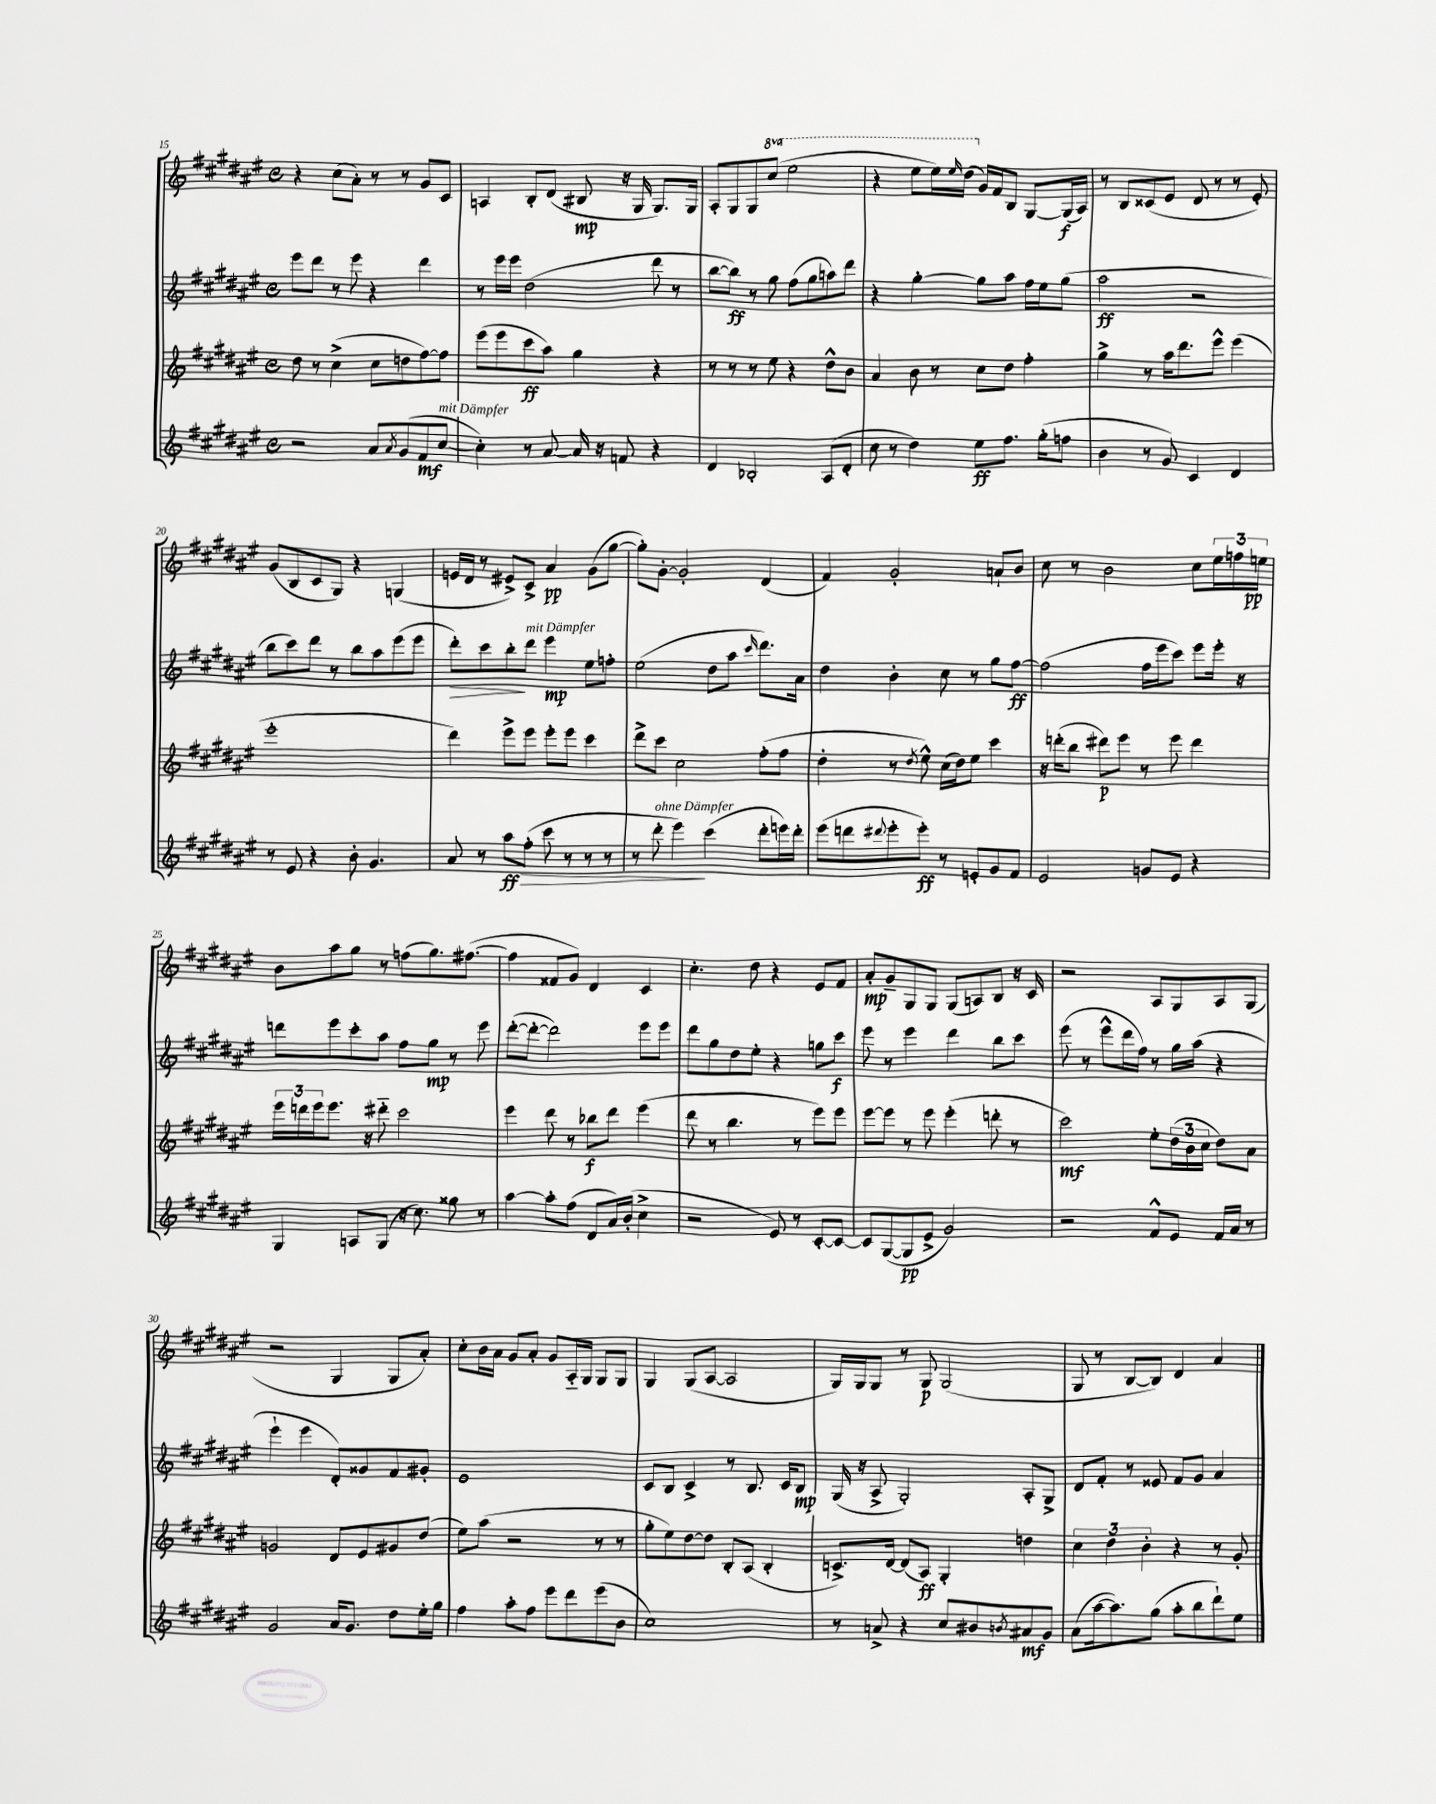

**kern	**kern	**kern	**kern
*staff4	*staff3	*staff2	*staff1
*clefG2	*clefG2	*clefG2	*clefG2
*k[f#c#g#d#a#e#]	*k[f#c#g#d#a#e#]	*k[f#c#g#d#a#e#]	*k[f#c#g#d#a#e#]
*M4/4	*M4/4	*M4/4	*M4/4
*met(c)	*met(c)	*met(c)	*met(c)
2r	8dd#	8eee#	4r
.	8r	8ddd#	.
.	(4cc#^	8r	(8cc#
.	.	8eee#	8a#')
8a#	8cc#	4r	8r
8qa#	.	.	.
(8g#	8dd	.	8r
8f#	[8ff#)	4ddd#	8g#
[8cc#	8ff#]	.	8c#
=	=	=	=
4cc#'])	(8eee#	8r	4A
.	8eee#	16eee#	.
.	.	16eee#	.
8r	8ccc#	(2dd#	8B'
[8a#	8aa#)	.	(8d#
16a#]	4gg#	.	8B#
16r	.	.	.
8f	.	.	16r
.	.	.	16G#
4r	4r	8ddd#	8.G#)
.	.	8r	.
.	.	.	16G#
=	=	=	=
4d#	8r	[8bb	8A#'
.	8r	8bb])	8G#
2B-'	8r	8r	8G#
.	8ee#	8gg#	(8ccc#
.	4r	(8ff#	2eee#
.	.	8gg#	.
(8A#	8dd#^^	8aa)	.
8d#'	8b	8ddd#	.
=	=	=	=
8cc#	4a#	4r	4r
8r	.	.	.
4dd#)	8b	[4gg#'	8eee#
.	8r	.	16eee#)
.	.	.	16qqeee#
.	.	.	(16ddd#
8ee#	8cc#	8gg#]	16g#)
.	.	.	16f#
8.ff#	8dd#	8aa#	8B
.	4ff#'	16ff#	[8G#
(16gg#'	.	16ee#	.
8ff	.	(8gg#	(16G#]
.	.	.	16A#)
=	=	=	=
4b	4gg#^	2aa#	8r
.	.	.	8B
8r	8r	.	(8c##
8g#)	16aa#	.	8e#
.	8.ddd#	.	.
4c#	.	2r	8d#
.	8eee#^^	.	8r
4d#	(4eee#	.	8r
.	.	.	8e#')
=	=	=	=
8r	1eee#'	8bb	(8g#
8e#	.	8ccc#)	8B
4r	.	8ddd#	8c#
.	.	8r	8G#)
8b'	.	8bb	4r
4.g#	.	8aa#	.
.	.	(8eee#	(4G
.	.	8eee#	.
=	=	=	=
8a#	4ddd#)	8ddd#')	16e
.	.	.	16d#
8r	.	8ccc#	8r
8aa#	8eee#^	8bb'	8e#^)
(8ff#'	8eee#	8ddd#	8c#^
8ccc#	8eee#'	4eee#	4a#
8r	8eee#	.	.
8r	4ccc#	8ee#	(8g#
8r	.	8ff'	[8gg#
=	=	=	=
8r	8ddd#^	(2ee#	8gg#'])
8ddd#'	8ccc#	.	[8g#'
4eee#)	2cc#	.	2g#']
(4ccc#	.	8dd#	.
.	.	8aa#	.
.	.	16qqccc#	.
8ddd#'	(8ff#'	8.ddd#)	(4d#
16eee)	8ff#	.	.
16ddd#'	.	16a#	.
=	=	=	=
(8eee#	4dd#'	4dd#	4f#)
8ddd	.	.	.
8qqddd#	.	.	.
8eee#'	8r	4b'	2g#'
.	8qdd#	.	.
8eee#')	8ee#^^)	.	.
8r	(16cc#	8cc#	.
.	16dd#)	.	.
8e'	8ee#	8r	.
8g#	4ccc#	8gg#	8a`
8f#	.	[8ff#	8b
=	=	=	=
2e#	16r	(2ff#]	8cc#
.	(16ddd'	.	.
.	8bb	.	8r
.	8ddd#)	.	2b
.	8eee#	.	.
8g	8r	16ff#	.
.	.	16eee#	.
8e#	8eee#	8ccc#)	.
4r	4ddd#	8eee#	8cc#
.	.	16eee#'	24ee#
.	.	.	24ff
.	.	16r	.
.	.	.	24ee
=	=	=	=
4G#	24eee#	8ddd	8b
.	24ddd	.	.
.	24eee#	.	.
.	8.eee#	8eee#	8aa#
8A	.	8ccc#'	8gg#
.	16r	.	.
(8G#	8ddd#'~	8aa#	8r
16r	2ccc#	8ff#	(8ff
8.cc#)	.	.	.
.	.	8gg#	8.gg#)
8gg##	.	8r	.
.	.	.	([8.ff#
8r	.	8eee#	.
=	=	=	=
[4aa#	4eee#	([8ddd#'	4ff#]
.	.	8ddd#'_	.
8aa#']	8ddd#	2ddd#])	8f##
(8ff#	8r	.	8g#)
8d#	8bb-	.	4d#
16a#)	8ddd#	.	.
(16b'	.	.	.
4cc#^	(4eee#	8eee#	4c#
.	.	8eee#	.
=	=	=	=
2r	8ddd#	8ddd#	4.cc#'
.	8r	8gg#	.
.	4.bb	8dd#	.
.	.	8ee#'	8dd#
8e#)	.	4r	4r
8r	8r	.	.
[8c#'	8eee#)	8gg	8e#
8c#_	8eee#	8ccc#	8f#
=	=	=	=
8c#]	[8eee#	8eee#	8a#'
([8G#	8eee#]	8r	8g#~
8G#]	8r	4eee#	8G#
8e#^	8eee#	.	8G#
2g#)	(4eee#'	4ddd#	(8G#
.	.	.	8A)
.	8ddd'	8bb	8B
.	8r	8ccc#	16r
.	.	.	16c#
=	=	=	=
2r	2ccc#)	(8eee#	2r
.	.	8r	.
.	.	8eee#^^	.
.	.	16ddd#	.
.	.	16ff#)	.
8f#^^	8ee#'	8r	8A#
8e#	(24dd#	16gg#	8G#
.	24b	.	.
.	.	(16aa#	.
.	24cc#	.	.
16f#	8dd#)	4r	8A#
16a#	.	.	.
8r	8a#	.	(8G#
=	=	=	=
2g#	2g	4eee#`	2r
.	.	4eee#	.
16a#	8d#	8d#')	4G#
8.g#	.	.	.
.	8e#	8g##	.
8dd#	8g#	8f#	8G#
16ee#'	(8dd#	8g#'	8a#')
16gg#	.	.	.
=	=	=	=
4ff#	8ee#)	1e#	8cc#'
.	(8aa#	.	16b
.	.	.	16a#
8aa#'	2r	.	8g#
8ff#	.	.	8a#'
8eee#	.	.	8g#
8ddd#	.	.	16A#'~
.	.	.	16G#
(8eee#	8r	.	8G#
8b	8r	.	8G#
=	=	=	=
1cc#)	8gg#'	8c#	4G#
.	8ee#)	8B	.
.	[8dd#	4c#^	(8G#
.	8dd#]	.	[8A#
.	8B'	8r	2A#]
.	(8A#	8.B	.
.	4B'	.	.
.	.	16c#	.
.	.	8B	.
=	=	=	=
8r	8.c^)	(16G#	16G#)
.	.	16r	16G#
8a^	.	8A#^	8G#
.	[16d#	.	.
4r	(8d#]	2G#')	8r
.	8A#)	.	8G#
8cc#	4G#'	.	(2G#
8b#	.	.	.
8qb	.	.	.
8a#	4dd	8A#'	.
8g#	.	8G#^	.
=	=	=	=
(8a#	6cc#	8d#	8G#
[16aa#	.	8f#'	8r
.	6dd#	.	.
8.aa#])	.	.	.
.	.	8r	[8B
.	6b'	.	.
(8gg#	.	8e##	8B])
8aa#'	4r	8f#	4d#
8bb	.	8g#	.
8ddd#`)	8r	4a#	4a#
8ee#	8g#'	.	.
==	==	==	==
*-	*-	*-	*-
